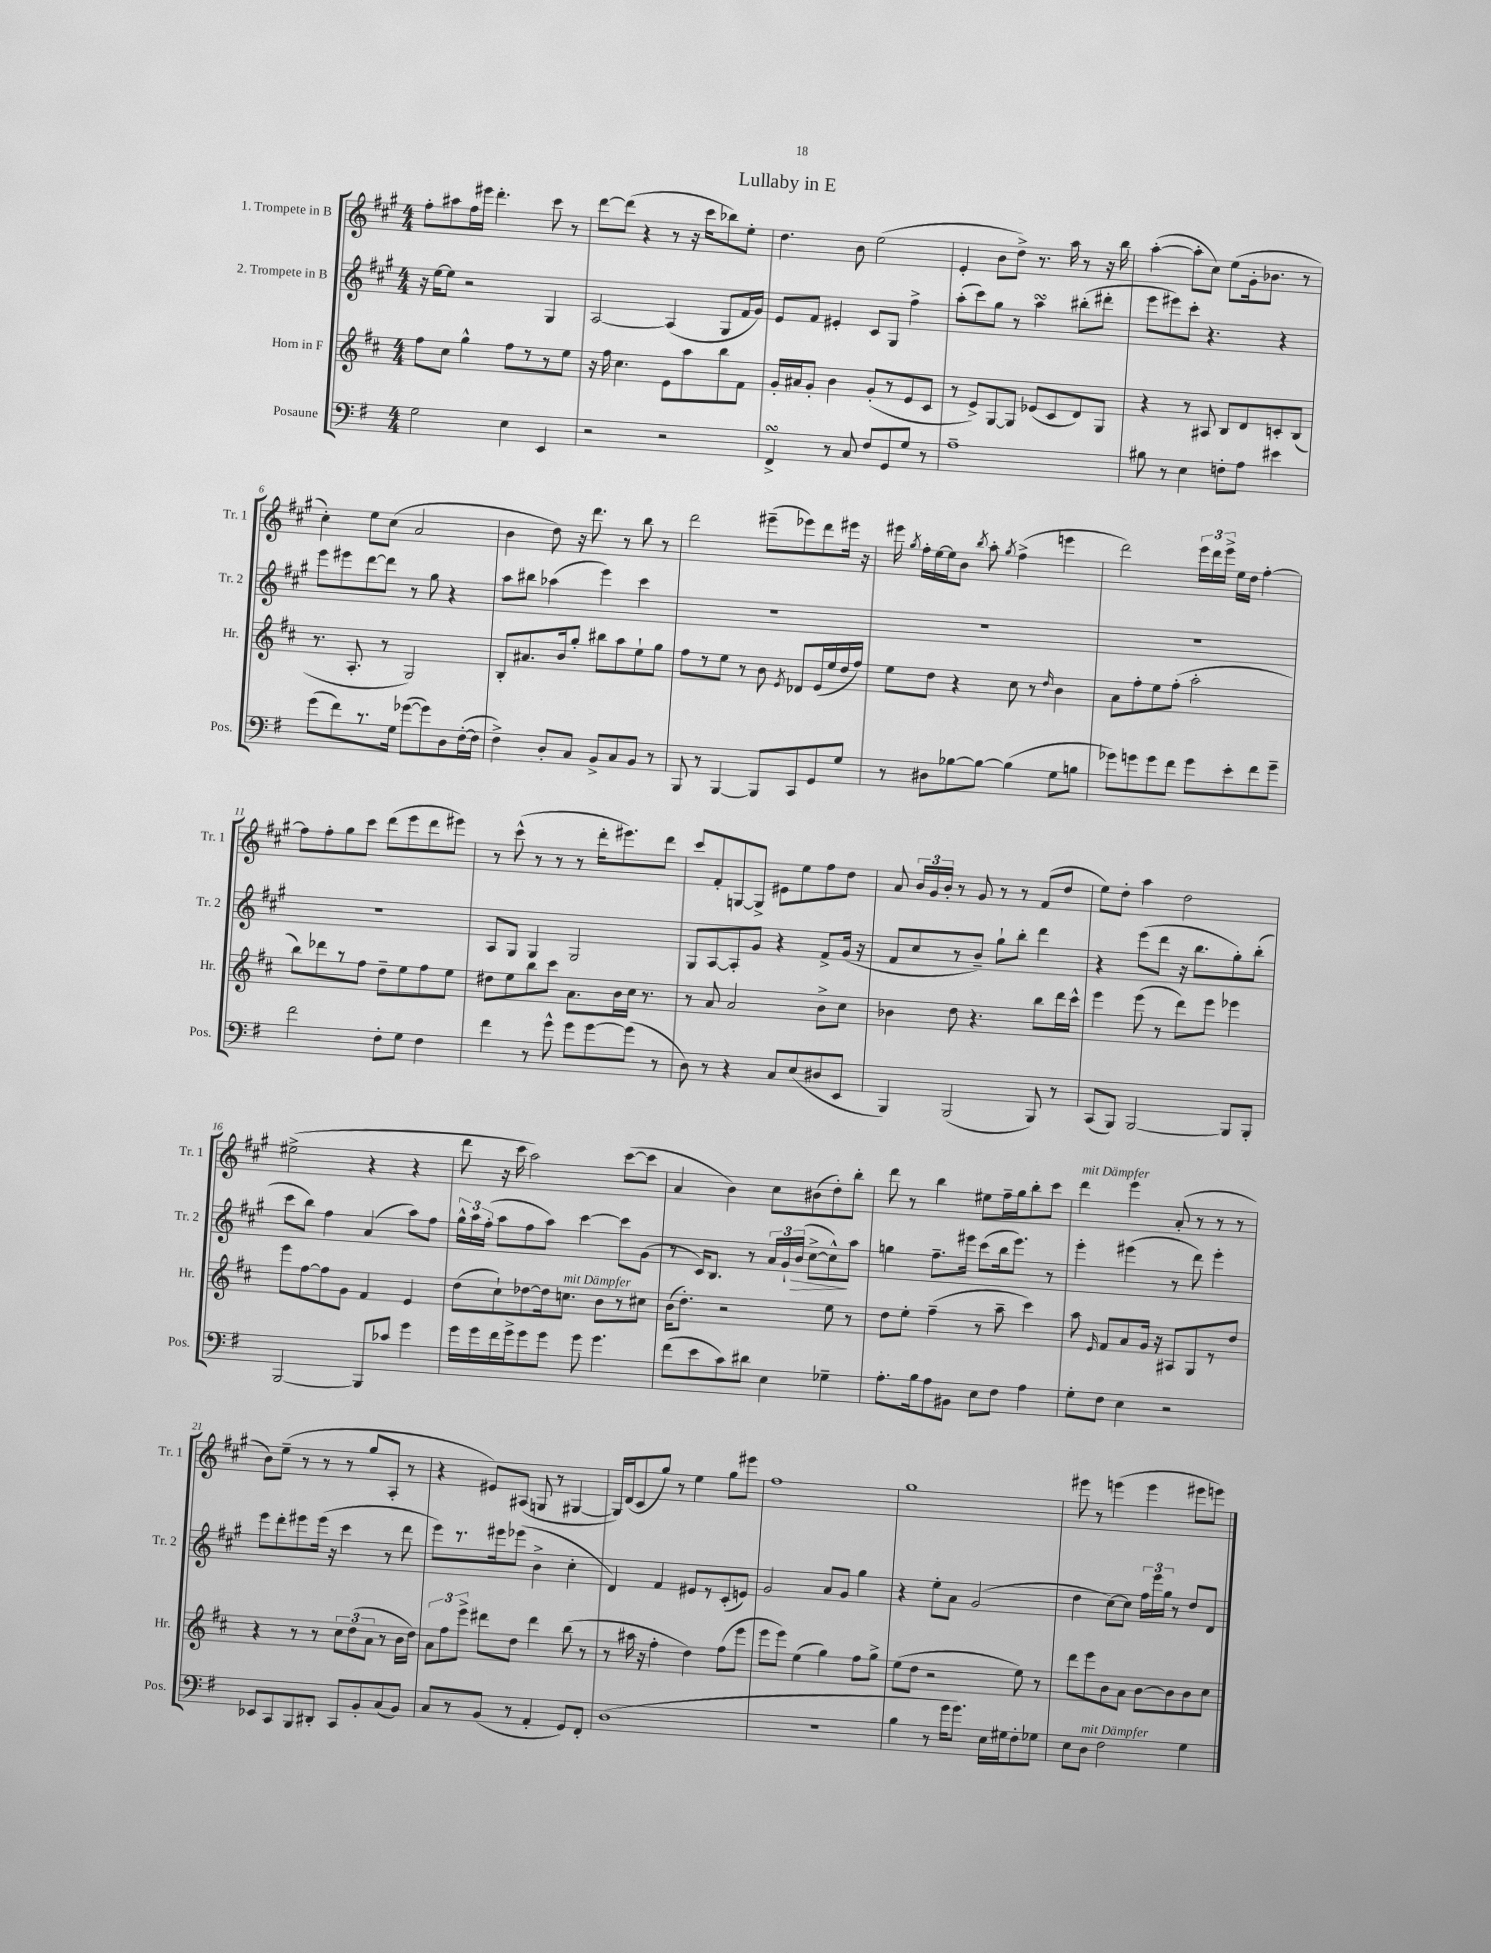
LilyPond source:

\header { title = "Lullaby in E" }
<<
\new StaffGroup <<
\new Staff = "s0" \with { instrumentName = "1. Trompete in B" shortInstrumentName = "Tr. 1" } {
    \clef treble \key a \major \numericTimeSignature \time 4/4
    \autoBeamOff fis''8[-. ais''8 fis''16 eis'''16] d'''4.-. cis'''8 r8 |
    d'''8[~ d'''8]( r4 r8 r16 cis'''16[ bes''8) e''8]-. |
    d''4. b'8 e''2( |
    e'4-. b'8[ d''8]->) r8. a''16 r8 r16 b''16 |
    a''4~-.( a''8[-. cis''8]) e''8[( gis'16-. bes'8.] r8 |
    cis''4-.) e''8[ cis''8]( a'2 |
    b'4 d''8) r16 d'''8. r8 b''8 r8 |
    d'''2 eis'''8[--( ees'''8) d'''8 eis'''16] r16 |
    eis'''16 \acciaccatura { gis''8 } fis''16[-. e''16~ e''16 b'8] \acciaccatura { b''8 } a''8-. \acciaccatura { gis''8 } fis''4->( e'''4 |
    d'''2) \tuplet 3/2 { e'''16[ d'''16 e'''16]-> } e''16[ d''16] fis''4~-. |
    fis''8[ fis''8-. gis''8 cis'''8] d'''8[( e'''8 d'''8 eis'''8]) |
    r8 cis'''8-^( r8 r8 r8 d'''16[-. eis'''8.) d'''8] |
    cis'''8[ fis'8-. g8~ g8]-> eis'8[ e''8 fis''8 d''8] |
    a'8 \tuplet 3/2 { b'16[ gis'16 b'16]-. } r8 gis'8 r8 r8 fis'8[( d''8] |
    e''8[) d''8]-. a''4 d''2 |
    eis''2->( r4 r4 |
    d'''8 r16 cis'''16 a''2) cis'''8[~( cis'''8] |
    a'4 b'4) cis''8[ bis'8( d''8-.) b''8]-. |
    d'''8 r8 b''4 eis''8[ fis''16-- gis''16 b''8-. cis'''8] |
    d'''4^\markup { \italic "mit Dämpfer" } e'''4 a'8-.( r8 r8 r8 |
    b'8[) e''8]--( r8 r8 r8 gis''8[ a8]-. r8 |
    r4 eis'8[) ais8]( g8 r8 gis4~ |
    gis16[) d'16( cis'8 gis''8]) r8 e''4 gis''8[ eis'''8] |
    fis''1 |
    gis''1 |
    eis'''8 r8 e'''4( e'''4 eis'''8[ e'''8]) \bar "|." |
}
\new Staff = "s1" \with { instrumentName = "2. Trompete in B" shortInstrumentName = "Tr. 2" } {
    \clef treble \key a \major \numericTimeSignature \time 4/4
    \autoBeamOff r16 e''16[~ e''8] r2 gis4 |
    a2~ a4( gis8[ fis'16 gis'16]) |
    e'8[ fis'8] eis'4-. cis'8[ gis8] fis''4-> |
    a''8[-.( cis'''8) gis''8] r8 a''4\turn bis''8[-.( dis'''8]-. |
    e'''8[ eis'''8) cis'''8]-. r4. r4 |
    e'''8[ eis'''8 d'''8~ d'''8] r8 gis''8 r4 |
    a''8[ bis''8] aes''4( e'''4) cis'''4 |
    R1 |
    R1 |
    R1 |
    R1 |
    a8[ gis8] gis4 gis2 |
    gis8[ a8~ a8-. gis'8] r4 fis'8[-> gis'16]( r16 |
    fis'8[ cis''8 r8 b'8]--) gis''8[-! b''8]-. d'''4 |
    r4 e'''8[( d'''8] r16 b''8.[ gis''8-.) b''8]-.( |
    cis'''8[ b''8]) fis''4 a'4( a''8[) fis''8] |
    \tuplet 3/2 { gis''16[-^ a''16 fis''16]-.( } a''8[ fis''8 a''8]) cis'''4~ cis'''8[ gis'8]( |
    r8 cis'16[) b8.] r8 \tuplet 3/2 { a'16[ gis'16-! b'16]\>( } cis''8[~-> cis''8-^\!) a''8] |
    g''4 fis''8.[-- eis'''16] cis'''8[( b''16 eis'''8.]) r8 |
    e'''4-. eis'''4( r8 d'''8) eis'''4-. |
    e'''8[ d'''8-. eis'''8 eis'''16]( r16 cis'''4 r8 d'''8 |
    e'''8[) r8. eis'''16 ees'''8]( b'4-> cis''4-. |
    d'4) fis'4 eis'8[ r8 cis'8-.( e'8]) |
    gis'2 a'8[ gis'8] gis''4 |
    r4 e''8[-. a'8] gis'2( |
    d''4 cis''8[~) cis''8] \tuplet 3/2 { fis''16[ e'''16 gis''16] } r8 d''8[ d'8] \bar "|." |
}
\new Staff = "s2" \with { instrumentName = "Horn in F" shortInstrumentName = "Hr." } {
    \clef treble \key d \major \numericTimeSignature \time 4/4
    \autoBeamOff fis''8[ cis''8] g''4-^ fis''8[ r8 r8 e''8] |
    r16 fis''16 cis''4. e'8[ a''8 b''8 fis'8] |
    g'16[-. ais'16 g'8]-. b'4 g'8[-.( r8 e'8 cis'8] |
    r8 e'8[->) g8~ g8] ees'8[( cis'8 d'8) g8] |
    r4 r8 ais8 b8[ d'8 c'8-. b8]( |
    r8. a8.-. r8 g2) |
    b8[-. ais'8. b'16 g''8]-. bis''8[ a''8 e''8-! g''8] |
    fis''8[ r8 e''8] r8 b'8 \acciaccatura { e'8 } des'8[ e'16( e''16 d''16 fis''16]) |
    e''8[ d''8] r4 cis''8 r8 \grace { d''16 } b'4 |
    a'8[ fis''8-. e''8 fis''8]-.( a''2-. |
    b''8[) des'''8 r8 fis''8] d''8[-- e''8 fis''8 e''8] |
    dis''8[ e''8 b''8 cis'''8] a'8.[ b'16 cis''16] r8. |
    r8 a'8 a'2 b'8[-> cis''8] |
    bes'4 d''8 r4. b''8[ d'''16 cis'''16]-^ |
    e'''4 e'''8( r8 d'''8[) e'''8] ees'''4 |
    e'''8[ fis''8~ fis''8 g'8] fis'4 e'4 |
    d''8[( cis''8-!) des''8~ des''16 c''8.]^\markup { \italic "mit Dämpfer" } b'8[ r8 cis''8] |
    b'16[( d''8.]-.) r2 e''8 r8 |
    d''8[ e''8]-. fis''4--( r8 a''8-- cis'''4) |
    a''8 \grace { e'16 } fis'8[ a'8 g'16] r16 ais8[ g8 r8 d''8] |
    r4 r8 r8 \tuplet 3/2 { cis''8[ d''8( a'8] } r8 b'16[ d''16]) |
    \tuplet 3/2 { a'8[ fis''8 e'''8]-> } dis'''8[ d''8] dis'''4 b''8( r8 |
    r8 ais''16 r16 fis''4-. d''4) fis''8[( e'''8] |
    e'''8[ e'''8]) e''4( g''4) fis''8[ g''8]-> |
    e''8[( d''8] r2 e''8) r8 |
    d'''8[ e'''8 b'8 a'8] b'8[~ b'8 b'8 cis''8] \bar "|." |
}
\new Staff = "s3" \with { instrumentName = "Posaune" shortInstrumentName = "Pos." } {
    \clef bass \key g \major \numericTimeSignature \time 4/4
    \autoBeamOff g2 e4 e,4 |
    r2 r2 |
    fis,4->\turn r8 c8 fis8[ g,8 g8] r8 |
    a1-- |
    bis8 r8 e4 f8[-. a8] eis'4 |
    g'8[( fis'8) r8. g16] ges'8[~( ges'8) d8 fis16~-.( fis16] |
    fis4->) d8[-. c8] b,8[-> c8 b,8] r8 |
    b,,8 r8 b,,4~ b,,8[ c,8 g,8 g8] |
    r8 dis8[ bes8~ bes8]~ bes4( g8[ b8] |
    ges'8[) g'8 g'8 fis'8] g'8[ e'8-. fis'8 g'8]-- |
    fis'2 fis8[-. g8] fis4 |
    fis'4 r8 g'8-^ g'8[ g'8~ g'8]( r8 |
    d8) r8 r4 c8[ e8( dis8 e,8] |
    b,,4) b,,2( b,,8) r8 |
    c,8[( b,,8]) b,,2~ b,,8[ b,,8]-. |
    b,,2~ b,,8[ ces'8] g'4 |
    g'16[ g'16 fis'16 g'16-> g'8 g'8] g'8 g'4. |
    fis'8[( e'8 c'8) dis'8] e4 ges4-- |
    a8.[-. b16 a8 bis,8] e8[ fis8] a4 |
    g8[-. fis8] e4 r2 |
    ees,8[ c,8 b,,8 dis,8]-. c,8[ b,8-. c8( b,8]) |
    c8[ r8 b,8]( r8 a,4-. g,8[) fis,8]-. |
    d1( |
    r1 |
    b4 r8 g'16[ g'8.]) e16[ gis16 fis8-. ges8] |
    e8[ d8]^\markup { \italic "mit Dämpfer" } fis2 g4 \bar "|." |
}
>>
>>
